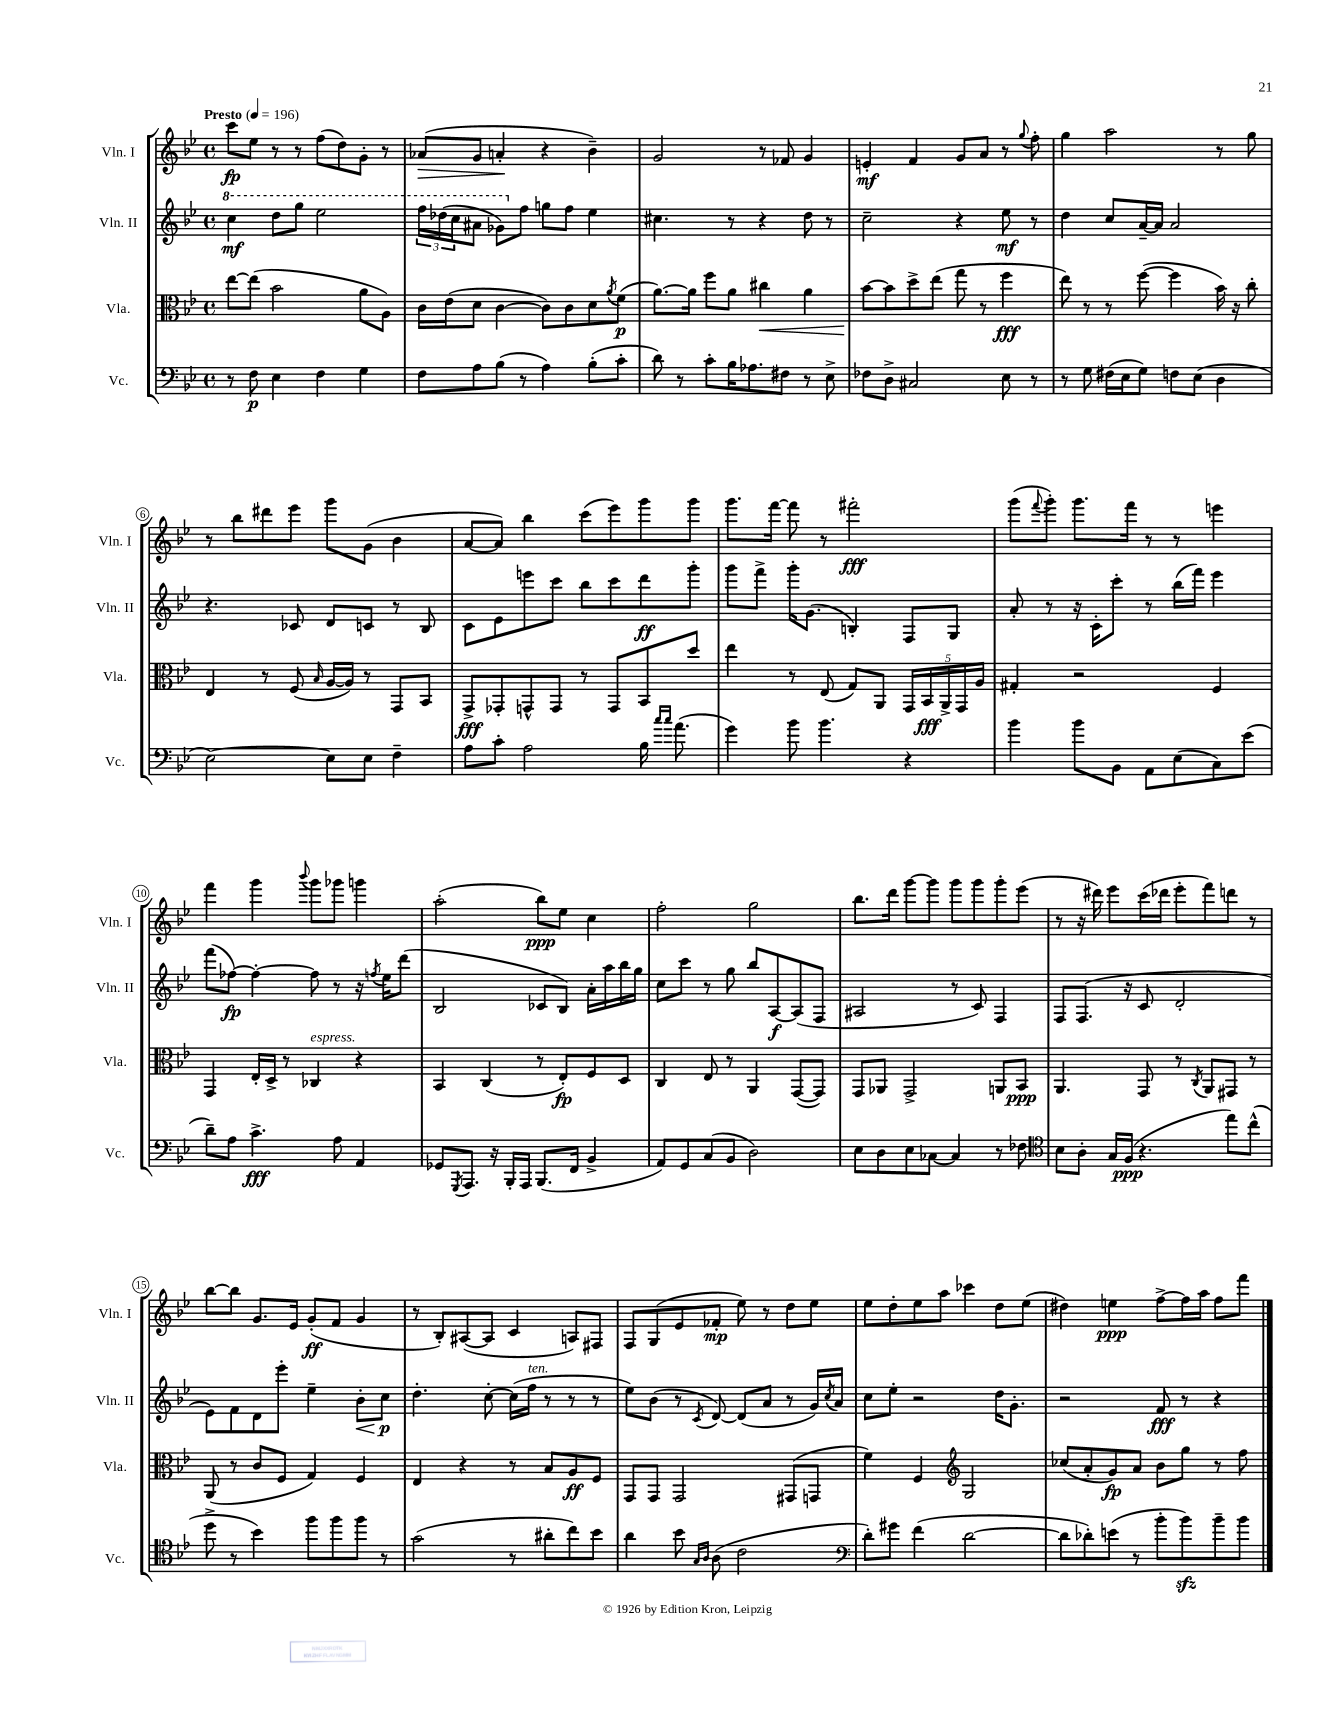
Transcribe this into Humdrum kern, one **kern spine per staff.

**kern	**dynam	**kern	**dynam	**kern	**dynam	**kern	**dynam
*part4	*part4	*part3	*part3	*part2	*part2	*part1	*part1
*staff4	*staff4	*staff3	*staff3	*staff2	*staff2	*staff1	*staff1
*I"Vc.	*	*I"Vla.	*	*I"Vln. II	*	*I"Vln. I	*
*I'Vc.	*	*I'Vla.	*	*I'Vln. II	*	*I'Vln. I	*
*clefF4	*	*clefC3	*	*clefG2	*	*clefG2	*
*k[b-e-]	*	*k[b-e-]	*	*k[b-e-]	*	*k[b-e-]	*
*M4/4	*	*M4/4	*	*M4/4	*	*M4/4	*
*met(c)	*	*met(c)	*	*met(c)	*	*met(c)	*
*MM196	*	*MM196	*	*MM196	*	*MM196	*
*	*	*	*	*8va	*	*	*
=1	=1	=1	=1	=1	=1	=1	=1
!	!	!	!	!	!	!LO:TX:a:B:t=Presto	!
8r	.	[8ee-\L	.	4ccc\	mf	8ccc\L	fp
8F\	p	(8ee-\J]	.	.	.	8ee-\J	.
4E-\	.	2b-\	.	8ddd\L	.	8r	.
.	.	.	.	8ggg\J	.	8r	.
4F\	.	.	.	2eee-\	.	(8ff\L	.
.	.	.	.	.	.	8dd\)	.
4G\	.	8a\L	.	.	.	8g'\J	.
.	.	8A\J)	.	.	.	8r	.
=2	=2	=2	=2	=2	=2	=2	=2
!	!	!	!	!	!	!	!LO:HP:b
8F\L	.	16c\LL	.	24fff\LL	.	(8a-X/L	>
.	.	.	.	(24ddd-X\	.	.	.
.	.	(16e-\J	.	.	.	.	.
.	.	.	.	24ccc\J	.	.	.
8A\	.	8d\J	.	8aa#X\J	.	8g/J	.
(8B-\J	.	[4c\	.	8gg-X\L)	.	4an'/	.
*	*	*	*	*X8va	*	*	*
8r	.	.	.	8ff\J	.	.	.
4A\)	.	8c\L])	.	8ggn\L	.	4r	]
.	.	8c\	.	8ff\J	.	.	.
(8B-'\L	.	8d\	.	4ee-\	.	4b-~\)	.
.	.	8qa/	.	.	.	.	.
8c'\J	.	(8f\J	p	.	.	.	.
=3	=3	=3	=3	=3	=3	=3	=3
8d\)	.	[8.a\L)	.	4.cc#X\	.	2g/	.
8r	.	.	.	.	.	.	.
.	.	16a\Jk]	.	.	.	.	.
8c'\L	.	8ff\L	.	.	.	.	.
16B-\K	.	8a\J	.	8r	.	.	.
8.A-X\	.	.	.	.	.	.	.
!	!	!	!LO:HP:b	!	!	!	!
.	.	4cc#X\	<	4r	.	8r	.
8F#X\J	.	.	.	.	.	8f-X/	.
8r	.	4a\	.	8dd\	.	4g/	.
8E-^\	.	.	.	8r	.	.	.
=4	=4	=4	=4	=4	=4	=4	=4
8F-X\L	.	[8b-\L	.	2cc~\	.	4en'/	mf
8D^\J	.	8b-\]	[	.	.	.	.
2C#X/	.	8dd^\	.	.	.	4f/	.
.	.	(8ee-\J	.	.	.	.	.
.	.	8gg\	.	4r	.	8g/L	.
.	.	8r	.	.	.	8a/J	.
8E-\	.	4ff\	fff	8ee-\	mf	8r	.
.	.	.	.	.	.	8qqgg/	.
8r	.	.	.	8r	.	8ff'\	.
=5	=5	=5	=5	=5	=5	=5	=5
8r	.	8ee-\)	.	4dd\	.	4gg\	.
8G\	.	8r	.	.	.	.	.
(16F#X\LL	.	8r	.	8cc/L	.	2aa\	.
16E-\J	.	.	.	.	.	.	.
8G\J)	.	([8ff\	.	[16a~/L	.	.	.
.	.	.	.	16a/JJ]	.	.	.
8Fn\L	.	4ff\]	.	2a/	.	.	.
(8E-\J	.	.	.	.	.	.	.
4D\	.	16b-\)	.	.	.	8r	.
.	.	16r	.	.	.	.	.
.	.	8cc'\	.	.	.	8gg\	.
!!LO:LB:g=z
=6	=6	=6	=6	=6	=6	=6	=6
[2E-\)	.	4E-/	.	4.r	.	8r	.
.	.	.	.	.	.	8bb-\L	.
.	.	8r	.	.	.	8ddd#X\	.
.	.	(8F/	.	8c-X/	.	8eee-\J	.
.	.	16qqB-/	.	.	.	.	.
8E-\L]	.	[16A/LL	.	8d/L	.	8ggg\L	.
.	.	16A/JJ])	.	.	.	.	.
8E-\J	.	8r	.	8cn/J	.	(8g\J	.
4F~\	.	8GG/L	.	8r	.	4b-\	.
.	.	8BB-/J	.	8B-/	.	.	.
=7	=7	=7	=7	=7	=7	=7	=7
8A\L	.	8GG^/L	fff	8c\L	.	[8a/L	.
8c'\J	.	8GG-X'/	.	8e-\	.	8a/J])	.
2A\	.	8GGn^^/	.	8eeen\	.	4bb-\	.
.	.	8GG/J	.	8ccc\J	.	.	.
.	.	8r	.	8bb-\L	.	(8ccc\L	.
.	.	8GG/L	.	8ccc\	.	8eee-\)	.
16B-\	.	8BB-/	.	8ddd\	ff	8ggg\	.
16qqcc/LL	.	.	.	.	.	.	.
16qqcc/JJ	.	.	.	.	.	.	.
(8.a\	.	.	.	.	.	.	.
.	.	8dd/J	.	8ggg'\J	.	8ggg\J	.
=8	=8	=8	=8	=8	=8	=8	=8
4g\)	.	4ee-\	.	8ggg\L	.	8.ggg\L	.
.	.	.	.	8fff^\J	.	.	.
.	.	.	.	.	.	[16fff\Jk	.
8b-\	.	8r	.	16ggg'\KL	.	8fff\]	.
.	.	.	.	(8.g\J	.	.	.
4.b-\	.	(8E-/	.	.	.	8r	.
.	.	8G/L)	.	4Bn'/)	.	2fff#X'\	fff
.	.	8AA/J	.	.	.	.	.
4r	.	20GG/LL	.	8F/L	.	.	.
.	.	20BB-/	fff	.	.	.	.
.	.	20AA^/	.	.	.	.	.
.	.	.	.	8G/J	.	.	.
.	.	20GG/	.	.	.	.	.
.	.	20A/JJ	.	.	.	.	.
=9	=9	=9	=9	=9	=9	=9	=9
4b-\	.	4G#X'/	.	8a'/	.	(8ggg\L	.
.	.	.	.	.	.	8qqfff/	.
.	.	.	.	8r	.	8ggg'\J)	.
8b-\L	.	2r	.	16r	.	8.ggg\L	.
.	.	.	.	16c'\KL	.	.	.
8BB-\J	.	.	.	8ccc'\J	.	.	.
.	.	.	.	.	.	16fff\Jk	.
8AA\L	.	.	.	8r	.	8r	.
(8E-\	.	.	.	(16bb-\LL	.	8r	.
.	.	.	.	16fff\JJ)	.	.	.
8C\)	.	4F/	.	4eee-\	.	4eeen\	.
(8e-\J	.	.	.	.	.	.	.
!!LO:LB:g=z
=10	=10	=10	=10	=10	=10	=10	=10
8d~\L)	.	4GG/	.	(8fff\L	.	4fff\	.
8A\J	.	.	.	[8ff-X\J)	fp	.	.
4.c^\	fff	16E-'/LL	.	4ff-'\_	.	4ggg\	.
.	.	16D^/JJ	.	.	.	.	.
.	.	8r	.	.	.	.	.
.	.	.	.	.	.	8qqbbb-/	.
!	!	!LO:TX:a:i:t=espress.	!	!	!	!	!
.	.	4C-X/	.	8ff-\]	.	8ggg\L	.
8A\	.	.	.	8r	.	8ggg-X\J	.
4AA/	.	4r	.	16r	.	4gggn\	.
.	.	.	.	8qffn/	.	.	.
.	.	.	.	16ee-\KL	.	.	.
.	.	.	.	(8ddd\J	.	.	.
=11	=11	=11	=11	=11	=11	=11	=11
8GG-X/L	.	4BB-/	.	2B-/	.	(2aa'\	.
8qGGG/	.	.	.	.	.	.	.
8.AAA/J	.	.	.	.	.	.	.
.	.	(4C/	.	.	.	.	.
16r	.	.	.	.	.	.	.
16BBB-'/LL	.	.	.	.	.	.	.
16AAA/JJ	.	.	.	.	.	.	.
(8.BBB-/L	.	8r	.	8c-X/L	.	8bb-\L)	ppp
.	.	8E-'/L)	fp	8B-/J)	.	8ee-\J	.
16FF/Jk	.	.	.	.	.	.	.
4BB-^/	.	8F/	.	16a'\LL	.	4cc\	.
.	.	.	.	16aa\	.	.	.
.	.	8D/J	.	16bb-\	.	.	.
.	.	.	.	16gg\JJ	.	.	.
=12	=12	=12	=12	=12	=12	=12	=12
8AA/L)	.	4C/	.	8cc\L	.	2ff'\	.
8GG/	.	.	.	8ccc\J	.	.	.
(8C/	.	8E-/	.	8r	.	.	.
8BB-/J	.	8r	.	8gg\	.	.	.
2D\)	.	4AA/	.	8bb-/L	.	2gg\	.
.	.	.	.	[8A/	f	.	.
.	.	([8GG/L	.	(8A/]	.	.	.
.	.	8GG/J])	.	8F/J	.	.	.
=13	=13	=13	=13	=13	=13	=13	=13
8E-\L	.	8GG/L	.	2A#X/	.	8.bb-\L	.
8D\	.	8AA-X/J	.	.	.	.	.
.	.	.	.	.	.	16ddd\Jk	.
8E-\	.	2GG^/	.	.	.	[8ggg\L	.
[8C-X\J	.	.	.	.	.	8ggg\J]	.
4C-/]	.	.	.	8r	.	8ggg\L	.
.	.	.	.	8c/)	.	8ggg\	.
8r	.	8AAn/L	.	4F/	.	8ggg'\	.
8F-X\	.	8BB-/J	ppp	.	.	(8eee-\J	.
=14	=14	=14	=14	=14	=14	=14	=14
*clefC4	*	*	*	*	*	*	*
8B-\L	.	4.AA/	.	8F/L	.	8r	.
8A'\J	.	.	.	(8.F/J	.	16r	.
.	.	.	.	.	.	16ddd#X\)	.
16G/LL	.	.	.	.	.	8eee-\L	.
(16F/JJ	ppp	.	.	16r	.	.	.
4.r	.	8GG/	.	8c/	.	(16ccc\L	.
.	.	.	.	.	.	16ddd-X\JJ	.
.	.	8r	.	2d'/	.	8eee-'\L	.
.	.	8qC/	.	.	.	.	.
.	.	8AA/L	.	.	.	8fff\)	.
8ee-\L)	.	8GG#X/J	.	.	.	8dddn\J	.
(8cc^^\J	.	8r	.	.	.	8r	.
!!LO:LB:g=z
=15	=15	=15	=15	=15	=15	=15	=15
8dd^\	.	(8AA/	.	8e-\L)	.	[8bb-\L	.
8r	.	8r	.	8f\	.	8bb-\J]	.
4b-\)	.	8c/L	.	8d\	.	8.g/L	.
.	.	8F/J	.	8eee-'\J	.	.	.
.	.	.	.	.	.	16e-/Jk	.
8ff\L	.	4G/)	.	4ee-~\	.	(8g'/L	ff
8ff\	.	.	.	.	.	8f/J	.
!	!	!	!	!	!LO:HP:b	!	!
8ff\J	.	4F/	.	8b-'\L	<	4g/	.
8r	.	.	.	8cc\J	p	.	.
.	.	.	.	.	[	.	.
=16	=16	=16	=16	=16	=16	=16	=16
(2g\	.	4E-/	.	4.dd'\	.	8r	.
.	.	.	.	.	.	8B-'/L)	.
.	.	4r	.	.	.	([8A#X/	.
.	.	.	.	[8cc'\	.	8A#/J]	.
8r	.	8r	.	(16cc\LL]	.	4c/	.
!	!	!	!	!LO:TX:a:i:t=ten.	!	!	!
.	.	.	.	16ff\JJ	.	.	.
8a#X'\L	.	8B-/L	.	8r	.	.	.
8cc\)	.	8A/	ff	8r	.	8An/L)	.
8b-\J	.	8F/J	.	8r	.	8F#X/J	.
=17	=17	=17	=17	=17	=17	=17	=17
4a\	.	8GG/L	.	8ee-\L)	.	8F/L	.
.	.	8GG/J	.	(8b-\J	.	(8G/	.
8b-\	.	2GG/	.	8r	.	8e-/	.
16qqG/LL	.	.	.	.	.	.	.
16qqA/JJ	.	.	.	8qc/	.	.	.
(8A\	.	.	.	[8d/)	.	8f-X'/J	mp
2c\	.	.	.	(8d/L]	.	8ee-\)	.
.	.	.	.	8a/J	.	8r	.
.	.	(8GG#X/L	.	8r	.	8dd\L	.
.	.	8GGn/J	.	16g/LL)	.	8ee-\J	.
.	.	.	.	8qcc/	.	.	.
.	.	.	.	16a/JJ	.	.	.
=18	=18	=18	=18	=18	=18	=18	=18
*clefF4	*	*	*	*	*	*	*
8d'\L)	.	4f\)	.	8cc\L	.	8ee-\L	.
8g#X\J	.	.	.	8ee-'\J	.	8dd'\	.
(4f\	.	4F/	.	2r	.	8ee-\	.
.	.	.	.	.	.	8aa\J	.
*	*	*clefG2	*	*	*	*	*
[2d\	.	2G/	.	.	.	4ccc-X\	.
.	.	.	.	16dd\KL	.	8dd\L	.
.	.	.	.	8.g'\J	.	.	.
.	.	.	.	.	.	(8ee-\J	.
=19	=19	=19	=19	=19	=19	=19	=19
8d\L]	.	(8cc-X/L	.	2r	.	4dd#X\)	.
8d-X'\)	.	8a'/	.	.	.	.	.
(8en\J	.	8g/)	fp	.	.	4een\	ppp
8r	.	8a/J	.	.	.	.	.
8b-'\L	.	8b-\L	.	8f/	fff	[8ff^\L	.
8b-zz\)	.	8gg\J	.	8r	.	16ff\L]	.
.	.	.	.	.	.	16aa\JJ	.
8b-~\	.	8r	.	4r	.	8ff\L	.
8b-\J	.	8ff\	.	.	.	8fff\J	.
==	==	==	==	==	==	==	==
*-	*-	*-	*-	*-	*-	*-	*-
